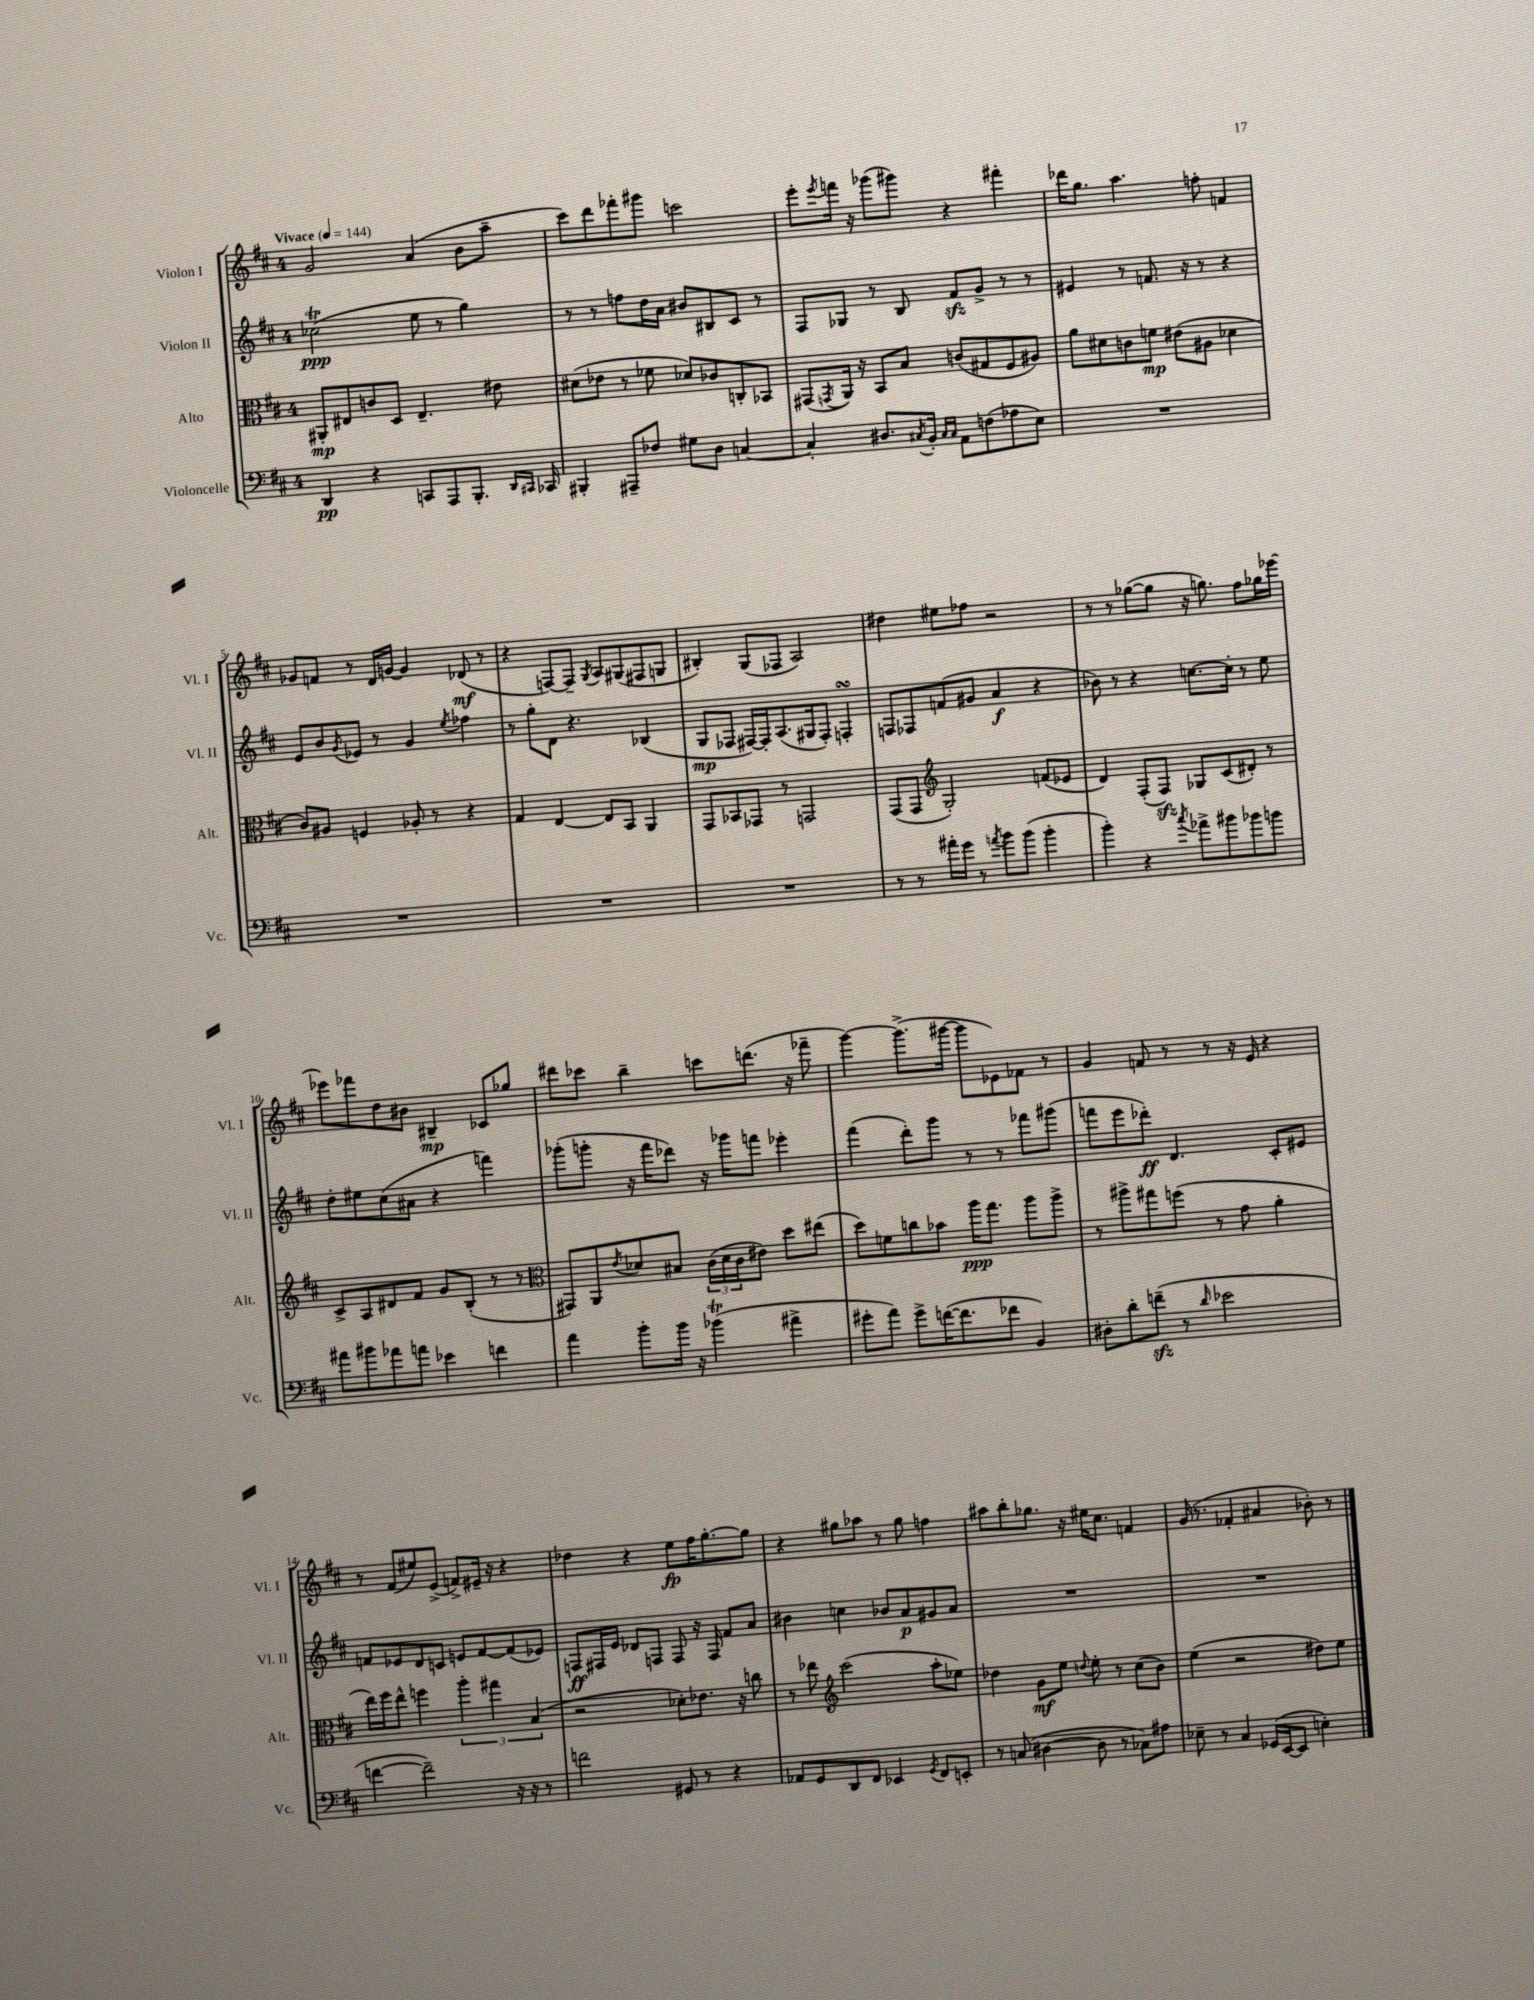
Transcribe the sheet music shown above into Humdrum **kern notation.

**kern	**kern	**kern	**kern
*staff4	*staff3	*staff2	*staff1
*clefF4	*clefC3	*clefG2	*clefG2
*k[f#c#]	*k[f#c#]	*k[f#c#]	*k[f#c#]
*M4/4	*M4/4	*M4/4	*M4/4
*MM144	*MM144	*MM144	*MM144
4DD/	8AA#'/L	(2cc-\	2g/
.	8E#/	.	.
4r	8c/	.	.
.	8D/J	.	.
8CC/L	4.E#~/	8ee\	(4a/
8AAA/	.	8r	.
8.BBB'/J	.	4gg\)	8b\L
.	8e#\	.	8aa~\J
16qqDD/LL	.	.	.
16qqCC#/JJ	.	.	.
16CC-/	.	.	.
=	=	=	=
4BBB#'/	(8d#\L	8r	8ccc#\L)
.	8e-\J	8r	8ddd\
8AAA#~/L	8r	8ff\L	8fff-'\
8F-/J	8f-\	16dd\L	8ggg#\J
.	.	16a\JJ	.
8G#\L	8d-/L)	8b#/L	2ccc\
8D\J	8c-/	8B#/	.
[4C/	8C'/	8c#/J	.
.	8BB-/J	8r	.
=	=	=	=
4C'/]	(8GG#/L	8F#/L	8eee'\L
.	8qGG/	.	8qeee/
.	16AA/Jk)	8G-/J	16fff\Jk
.	16r	.	16r
8.D#/L	8BB/L	8r	(8ggg-\L
.	8B/J	8B/	8ggg#\J)
8qC#/	.	.	.
16BB'/Jk	.	.	.
16qqC#/LL	.	.	.
16qqC#/JJ	.	.	.
8AA\L	(8c/L	8f#/L	4r
(8F\	8G#/	8g^/J	.
8A-\	8F#/	8r	4fff#'\
8E\J)	8A#/J)	8r	.
=	=	=	=
1r	8a\L	4e#/	16ddd-\LK
.	.	.	8.gg\J
.	8d#\	.	.
.	8c\	8r	4.aa\
.	8f\J	8.f/	.
.	(8e#\L	.	.
.	.	16r	.
.	8A#\J	8r	8ff'\
.	4d-\	4r	4f/
=	=	=	=
1r	8c#/L)	8e/L	8g-/L
.	8A#/J	8b/	8f/J
.	.	8qg/	.
.	4F/	8e-/J	8r
.	.	8r	16d/LL
.	.	.	[16g/JJ
.	8A-'/	4g/	4g/]
.	8r	.	.
.	.	8qee/	.
.	4r	4ff-\	(8d-/
.	.	.	8r
=	=	=	=
1r	4G/	8r	4r
.	.	8gg'\L	.
.	[4E/	8d\J	[8F/L)
.	.	4.r	8F~/]J
.	.	.	8qG/
.	8E/]L	.	8A/L
.	8BB/J	.	(8G#/
.	4AA/	(4B-/	8F#/
.	.	.	8G/J
=	=	=	=
1r	8GG/L	8G/L	4B#'/)
.	8BB-/	8F-/J	.
.	8GG-/J	[16F#/LL)	(8G/L
.	.	16F#'/]J	.
.	8r	(8.A/	8F-/J
.	2GG/	.	2A/)
.	.	16G#/k	.
.	.	8F#'/J)	.
.	.	4F'/	.
=	=	=	=
8r	(8GG/L	8F/L	4dd#\
8r	8GG/J	8F-/	.
*	*clefG2	*	*
16a#'\LL	2G'/)	(8f/	8ee#\L
16g\JJ	.	.	.
8r	.	8g#/J	8ff-\J
8qa/	.	.	.
8b\L	.	4a/	2r
(8b\J	.	.	.
4b'\	(8f/L	4r	.
.	8e-/J	.	.
=	=	=	=
4b'\)	4d/)	8b-\)	8r
.	.	8r	8r
4r	(8F#'/L	4r	([8gg-\L
.	8F#/J)	.	8gg-\]J
8qcc#/	.	.	.
8a-^\L	8G-/L	[8.cc\L	16r
.	.	.	8.gg\)
8b#\	(8c#/	.	.
.	.	16cc'\]Jk	.
8b-\	8d#'/J)	8r	8ff#\L
8b\J	8r	8ee\	16gg-\L
.	.	.	[16eee-\JJ
=	=	=	=
8a#\L	8c#^/L	8dd'\L	8eee-\]L
8b#\	8A/	8ee#\	8fff-\
8a-\	8d#/	(8cc#\	8dd\
8a\J	8f#/J	8a#\J	8b#\J
4e-\	8g/L	4r	4B#~/
.	(8B'/J	.	.
4f\	8r	4fff\)	8c-/L
.	8r	.	8gg-/J
=	=	=	=
*	*clefC3	*	*
4a\	8GG#/L)	(8ggg-'\L	8ddd#\L
.	8AA/	8ggg'\J	8ccc-\J
.	8qe/	.	.
8b'\L	8d-/	16r	4bb~\
.	.	16fff#\LK	.
16b\Jk	8B#/J	8ddd-\J)	.
16r	.	.	.
(4b-\	(24c#\LL	16r	8ccc\L
.	24d-\	.	.
.	.	16ggg-\LK	.
.	24c#\J	.	.
.	8e#\J)	8fff\J	(8.ddd\J
4a#^\	8dd\L	4eee-'\	.
.	.	.	16r
.	(8ee#\J	.	8fff-~\
=	=	=	=
8g#'\L	8dd\L)	(4fff#\	[4ggg\)
8a\J)	8f\	.	.
8g#^\L	8cc\	8ddd'\L)	(8.ggg^\]L
([16f\K	8b-\J	8ggg\J	.
8.f\]	.	.	[16ggg#\Jk
.	16aa\LK	8r	8ggg#\]L
.	8.gg\J	.	.
8f-\J	.	8r	8e-\)
4BB/)	8aa\L	8fff-\L	8f-\J
.	8aa^\J	(8ggg#\J	8r
=	=	=	=
8D#'\L	8r	8fff\L	4g/
8d'\	8aa#^\L	8eee\	.
(8f~\J	8gg#\	8ddd-'\J)	8f/
8r	(8ff\J	4.d/	8r
16qqd/	.	.	.
2e-\	8r	.	8r
.	8g\	.	16r
.	.	.	16e/
.	4a'\	8c#'/L	4r
.	.	8e#/J	.
=	=	=	=
[4f\	16ee\LL)	8f/L	8r
.	16ff#\J	.	.
.	8ee^^\J	8e-/	(8f#/L
2f~\])	4ff\	8d/	8ee#/)
.	.	8c/J	(8e^/J
.	6aa'\	8e/L	8f^/L)
.	.	[8f/	16e#~/Jk
.	6gg#\	.	.
.	.	.	16r
16r	.	(8f/]	4r
16r	.	.	.
.	(6B/	.	.
8r	.	8e-/J)	.
=	=	=	=
2f\	2r	8F/L	4dd-\
.	.	16F#/L	.
.	.	16e/JJ	.
.	.	8d-/L	4r
.	.	8F/J	.
8GG#/	8d-'\L)	8F/	8ee\L
8r	8.e-\J	16r	16ff#\K
.	.	16F/	[8.gg'\
4r	.	8f#/L	.
.	16r	.	.
.	8cc\	8a/J	8gg\]J
=	=	=	=
8AA-/L	8r	4b#\	4r
8GG/	8ee-\	.	.
*	*clefG2	*	*
8DD/	(2ccc#\	4cc\	8gg#\L
8FF#/J	.	.	8aa-\J
4EE-/	.	8b-/L	8r
.	.	8a/	8gg#\
8qGG/	.	.	.
8FF#/L	8aa'\L	8g#/	4ff\
8EE'/J	8ee-\J)	8a/J	.
=	=	=	=
8r	4dd-\	1r	8aa#\L
(8C/	.	.	8bb'\
[4D#\	8g\L	.	8.gg-\J
.	8ee\J	.	.
.	.	.	16r
.	8qqdd/	.	.
8D#\]	8ee'\	.	16ee#\LK
.	.	.	8.cc#\J
8r	8r	.	.
8C-\L)	(8cc#\L	.	4f/
8A#\J	8b\J)	.	.
=	=	=	=
8E-~\	(4ee\	1r	(16g/
.	.	.	8.r
8r	.	.	.
4C#/	2r	.	4f-'/
(16GG-/LL	.	.	4a#/
[16EE/J	.	.	.
8EE/]J	.	.	.
4E'\)	8dd#\L)	.	8b-'\)
.	8ee\J	.	8r
==	==	==	==
*-	*-	*-	*-
